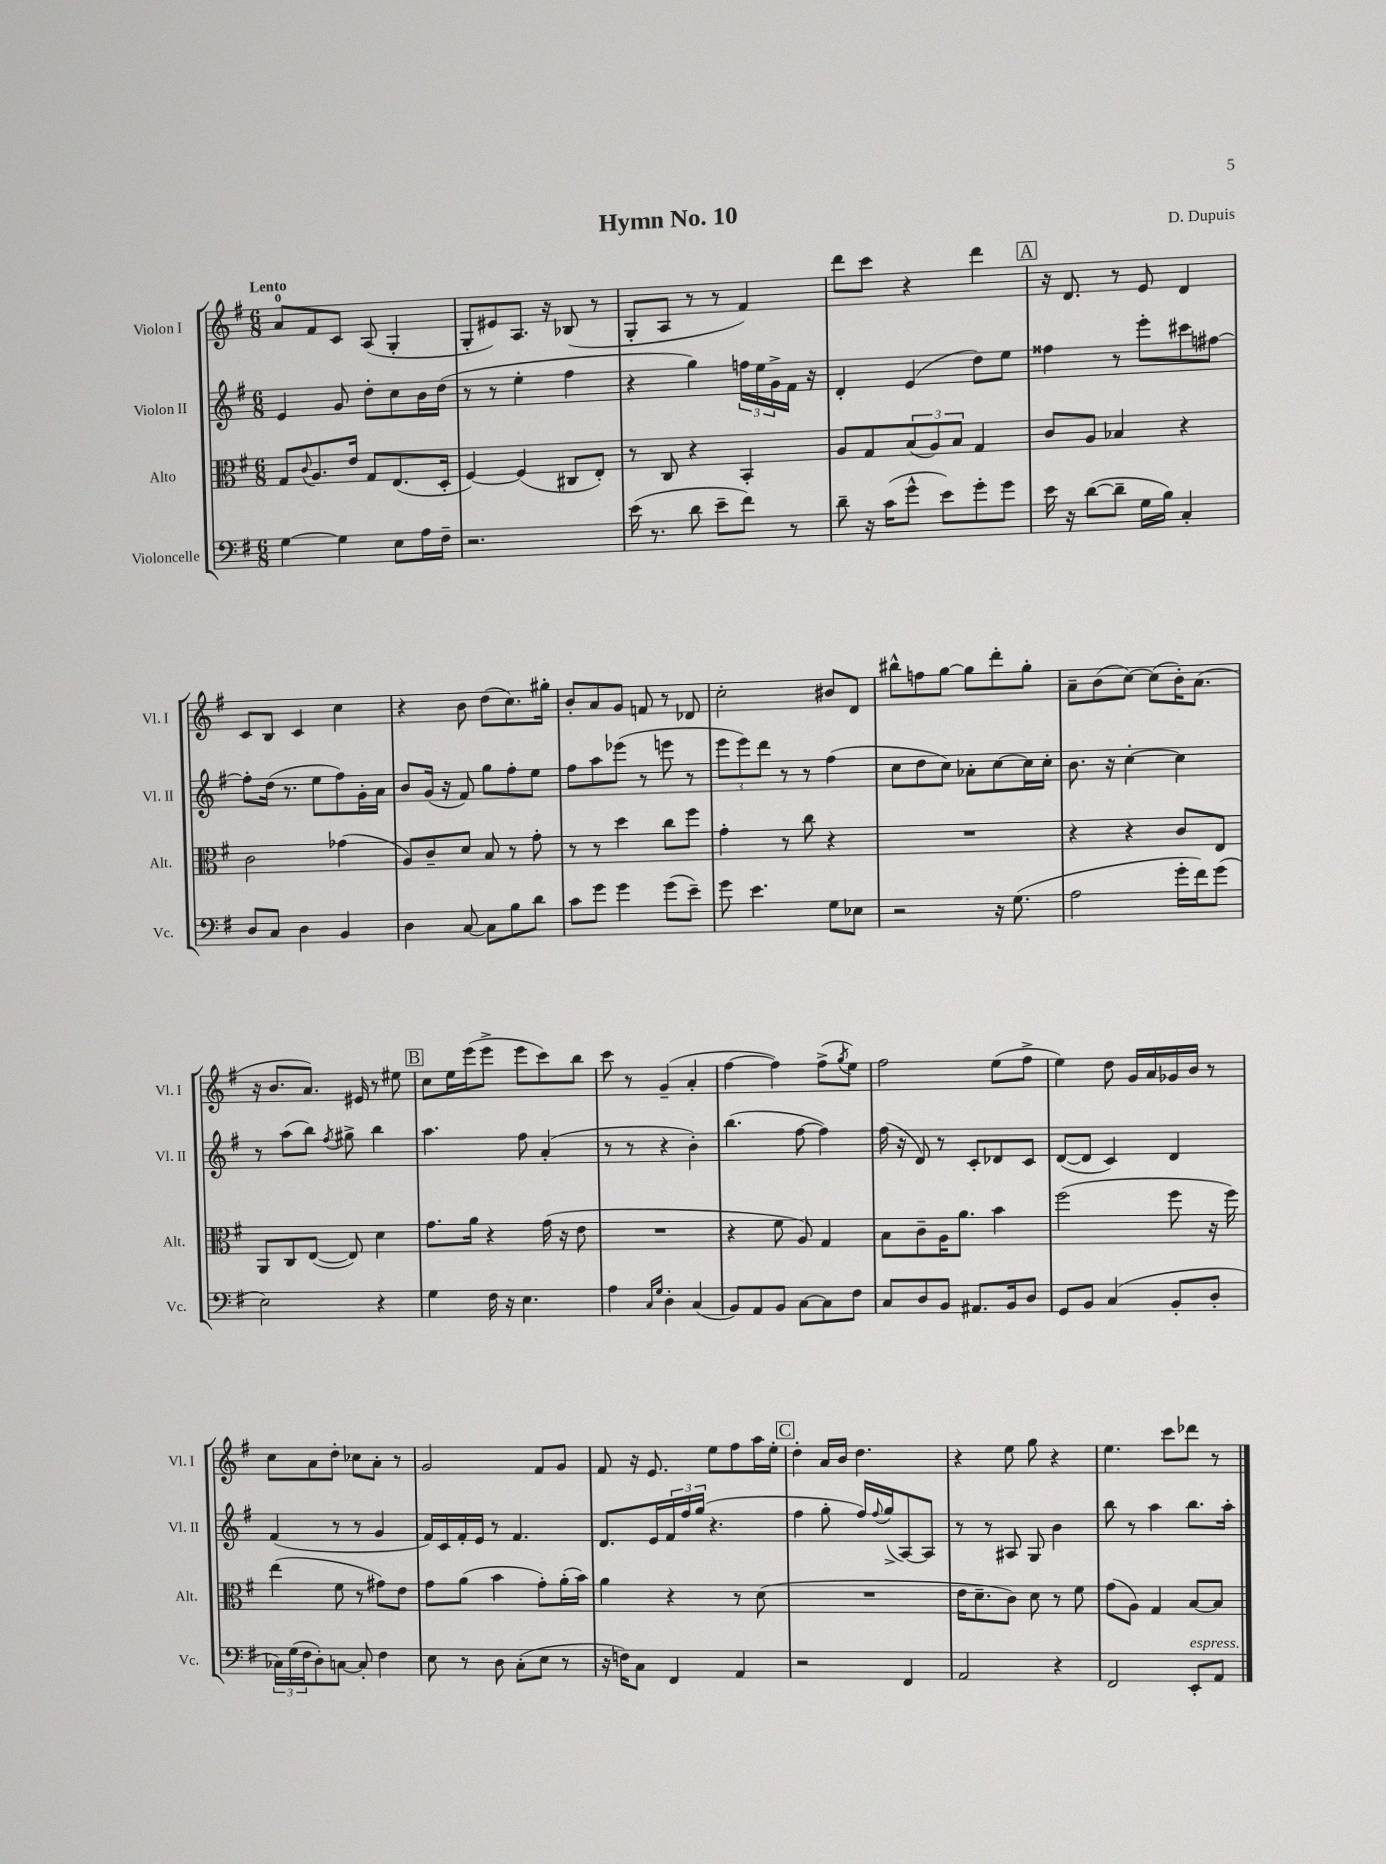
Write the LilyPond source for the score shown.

\header { title = "Hymn No. 10" composer = "D. Dupuis" }
<<
\new StaffGroup <<
\new Staff = "s0" \with { instrumentName = "Violon I" shortInstrumentName = "Vl. I" } {
    \clef treble \key g \major \numericTimeSignature \time 6/8 \tempo "Lento"
    a'8-0 fis'8 c'8 a8( g4-. |
    g8-. eis'8) a8. r16 bes8( r8 |
    g8-. a8 r8 r8 fis'4) |
    d'''8 c'''8 r4 d'''4 |
    \mark \markup { \box "A" } r16 d'8. r8 e'8 d'4 |
    c'8 b8 c'4 c''4 |
    r4 b'8 d''8( c''8.) gis''16-. |
    b'8-. a'8 g'8 f'8 r8 des'8 |
    c''2-. bis'8 d'8 |
    bis''8-^ f''8 g''8~ g''8 d'''8-. g''8-. |
    a'8-- b'8( c''8~) c''8( b'16-.) a'8.( |
    r16 b'8. a'8.) eis'16 r8 eis''8 |
    \mark \markup { \box "B" } c''8 e''16 e'''16( e'''8-> e'''8 c'''8) b''8 |
    c'''8 r8 g'4--( a'4-. |
    fis''4~ fis''4) fis''8->( \acciaccatura { g''8 } e''8) |
    fis''2 e''8( fis''8-> |
    e''4) d''8 g'16 a'16 ges'16 b'16 r8 |
    c''8 a'8 d''8-. ces''8 a'8-. r8 |
    g'2 fis'8 g'8 |
    fis'8 r16 e'8. e''8 fis''8 a''16 e''16-. |
    \mark \markup { \box "C" } d''4-. a'16 b'16 d''4. |
    r4 e''8 g''8 r4 |
    e''4. c'''8 des'''8 r8 \bar "|." |
}
\new Staff = "s1" \with { instrumentName = "Violon II" shortInstrumentName = "Vl. II" } {
    \clef treble \key g \major \numericTimeSignature \time 6/8
    e'4 g'8 d''8-. c''8 b'16 d''16( |
    r8 r8 e''4-. fis''4 |
    r4 g''4) \tuplet 3/2 { f''16 e''16 g'16-> } fis'16 r16 |
    d'4-. e'4( d''8) e''8 |
    \mark \markup { \box "A" } fisis''4 r8 e'''8-. cis'''8 fis''8~ |
    fis''8-. d''16( r8. e''8 fis''8) g'16-. a'16 |
    b'8 g'16( r16 fis'8) g''8 fis''8-. e''8 |
    fis''8 a''8 ees'''8( r8 e'''8 r8 |
    \tuplet 3/2 { e'''8 e'''8) d'''8 } r8 r8 fis''4( |
    c''8 d''8 c''8) aes'8-. c''8~ c''16 c''16-. |
    b'8. r16 c''4~-. c''4 |
    r8 a''8( b''8) \acciaccatura { fis''8 } gis''8-> b''4 |
    \mark \markup { \box "B" } a''4. fis''8 a'4-.( |
    r8 r8 r4 b'4-.) |
    b''4.( fis''8~ fis''4) |
    fis''16( r16 d'8) r8 c'8-. des'8 c'8 |
    d'8~( d'8 c'4) d'4 |
    fis'4( r8 r8 g'4 |
    fis'16) c'16 fis'16-. e'16 r8 fis'4. |
    d'8. e'16 \tuplet 3/2 { fis'16 fis''16 g''16( } r4. |
    \mark \markup { \box "C" } fis''4 g''8-. fis''16) \appoggiatura { fis''8 } g''16->( a8~) a8 |
    r8 r8 ais8 g8 b'4 |
    b''8 r8 a''4 b''8. a''16-. \bar "|." |
}
\new Staff = "s2" \with { instrumentName = "Alto" shortInstrumentName = "Alt." } {
    \clef alto \key g \major \numericTimeSignature \time 6/8
    g8 \appoggiatura { c'8 } a8. e'16 g8 e8.( d16-. |
    fis4~) fis4( cis8 e8-.) |
    r8 c8 r4 b,4-. |
    a8 g8 \tuplet 3/2 { b8( a8) b8 } g4 |
    \mark \markup { \box "A" } c'8 a8 bes4 r4 |
    c'2 ges'4( |
    a8) c'8-- d'8 b8 r8 g'8-. |
    r8 r8 d''4 c''8 fis''8 |
    g'4-. r8 c''8 r4 |
    R2. |
    r4 r4 c'8 e8 |
    a,8 c8 e8~( e8) d'4 |
    \mark \markup { \box "B" } g'8. a'16 r4 g'16( r16 e'8 |
    R2. |
    r4 fis'8 a8) g4 |
    b8 c'8-- a16 a'8. b'4 |
    fis''2( fis''8 r16 fis''16) |
    e''4( fis'8 r8 gis'8) e'8 |
    g'8 a'8( b'4 g'8-.) a'16-.( b'16) |
    a'4 r4 r8 d'8( |
    \mark \markup { \box "C" } R2. |
    e'16 d'8.-- c'8) d'8 r8 fis'8 |
    g'8( a8) g4 b8~ b8 \bar "|." |
}
\new Staff = "s3" \with { instrumentName = "Violoncelle" shortInstrumentName = "Vc." } {
    \clef bass \key g \major \numericTimeSignature \time 6/8
    g4~ g4 e8 a16 fis16-- |
    r2. |
    e'16( r8. d'8 e'8-- fis'8) r8 |
    d'8-- r16 c'16( g'8-^ e'8) g'8-. g'8 |
    \mark \markup { \box "A" } e'16 r16 d'8~( d'8-- g16 b16) c4-. |
    d8 c8 d4 b,4 |
    d4 c8~ c8 b8 d'8 |
    c'8 g'8 g'4 g'8( e'8--) |
    g'8 e'4. g8 ees8 |
    r2 r16 g8.( |
    a2 g'16-. fis'16) g'8( |
    e2) r4 |
    \mark \markup { \box "B" } g4 fis16 r16 e4. |
    a4 \grace { c16 g16 } d4-. c4( |
    b,8) a,8 b,8 c8~ c8 fis8 |
    c8 d8 b,8 ais,8. b,16 d8 |
    g,8 b,8 c4( b,8-. d8-. |
    \tuplet 3/2 { ces16) g16( fis16 } d8-.) c8~ c8-. fis4 |
    e8 r8 d8 c8-.( e8 r8 |
    r16 f16) c8 fis,4 a,4 |
    \mark \markup { \box "C" } r2 fis,4 |
    a,2 r4 |
    fis,2 e,8-.^\markup { \italic "espress." } a,8 \bar "|." |
}
>>
>>
\layout { \context { \Score \remove "Bar_number_engraver" } }
